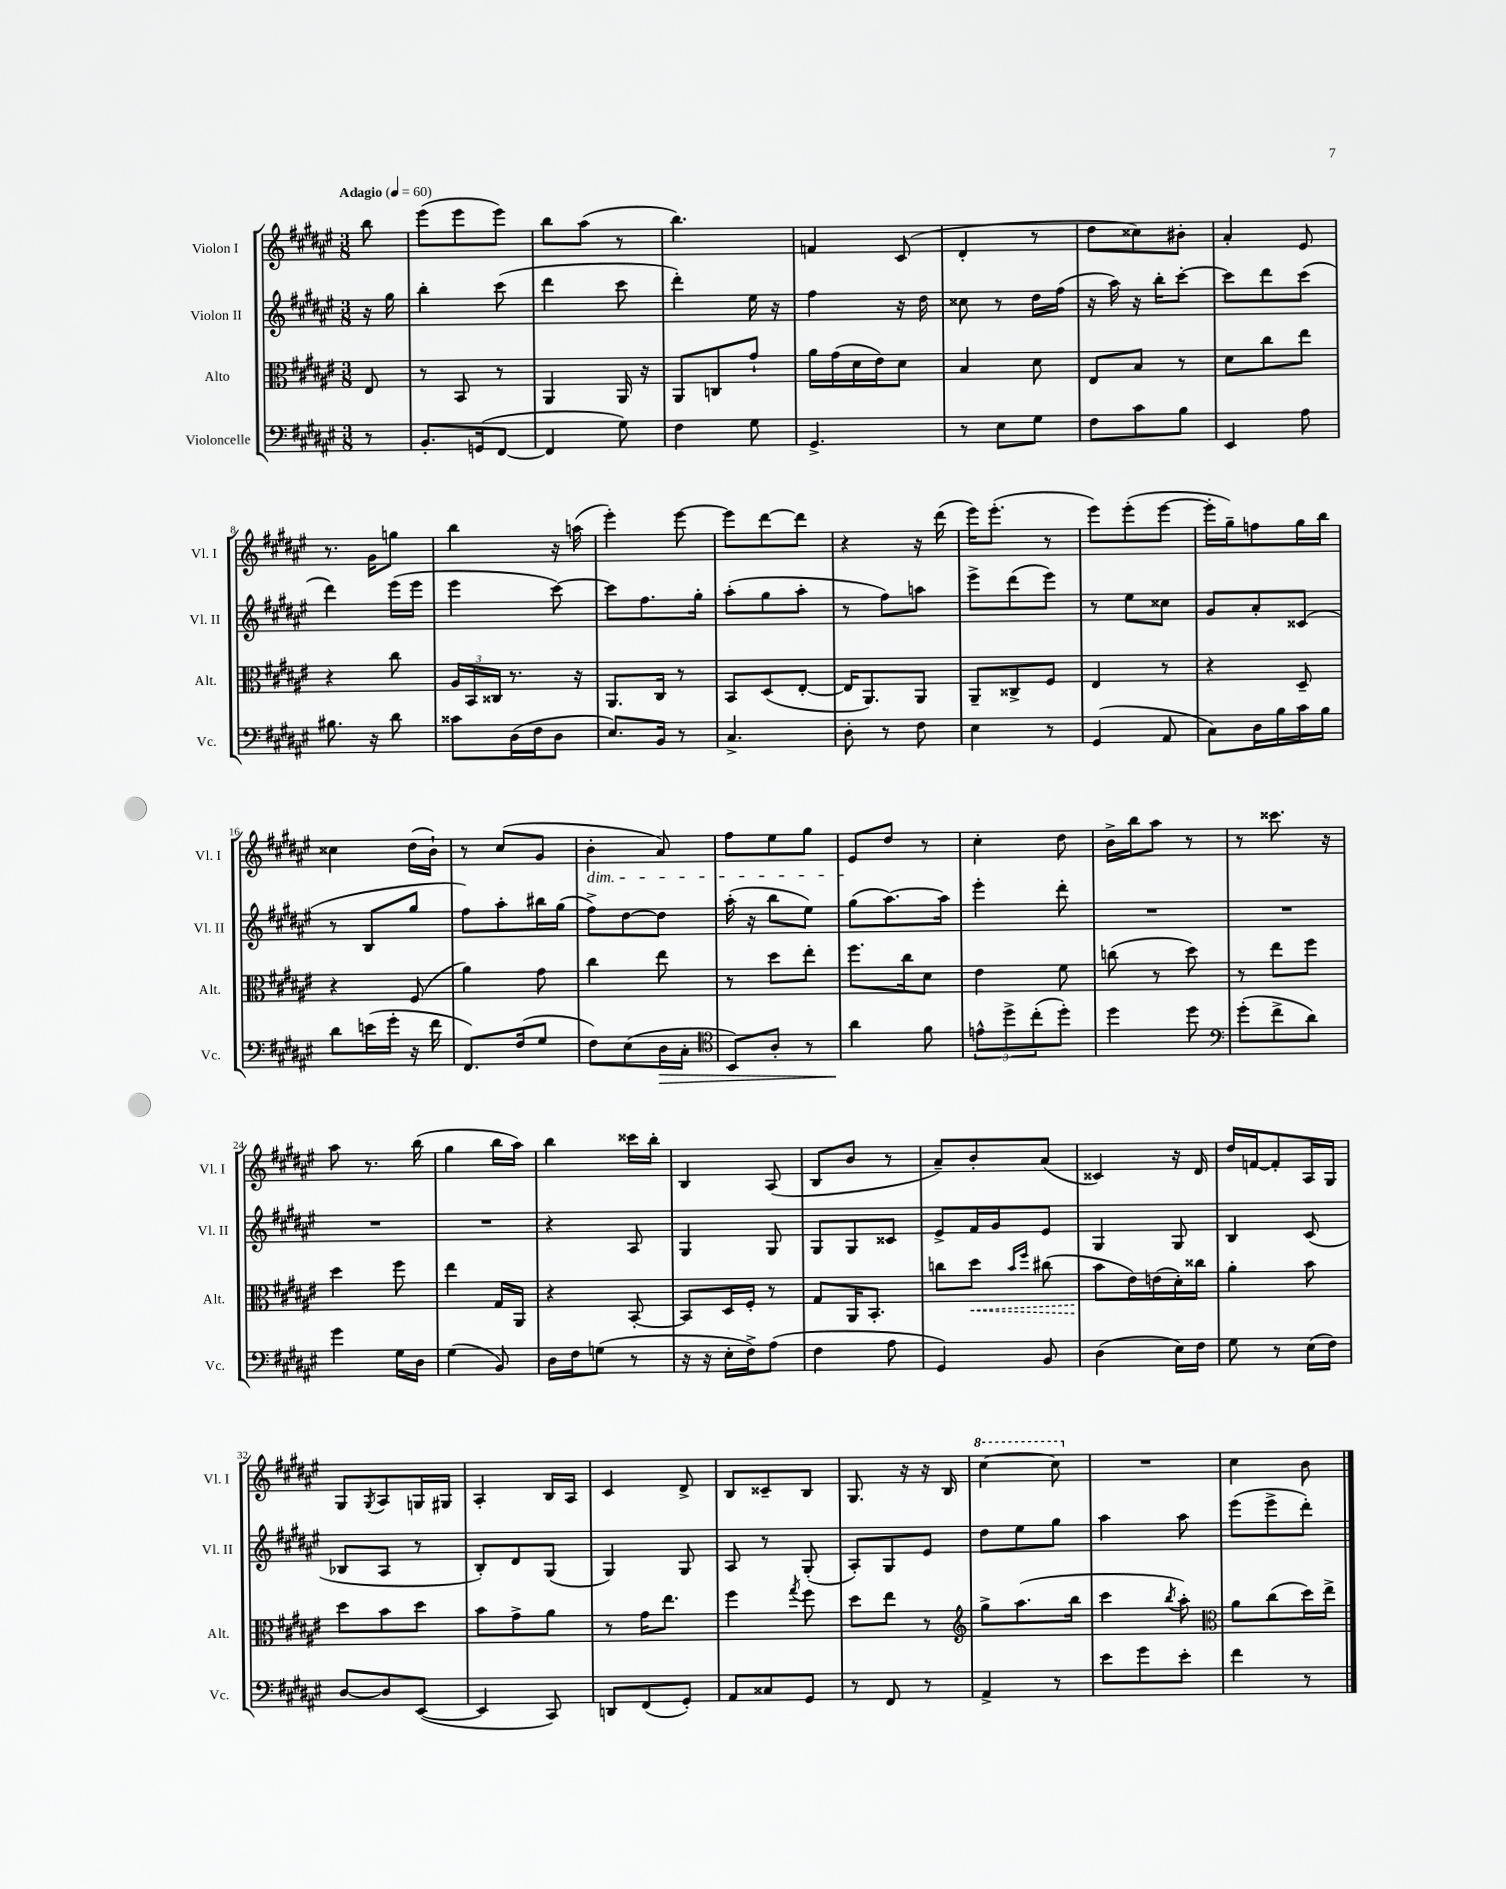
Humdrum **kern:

**kern	**kern	**kern	**kern
*staff4	*staff3	*staff2	*staff1
*clefF4	*clefC3	*clefG2	*clefG2
*k[f#c#g#d#a#e#]	*k[f#c#g#d#a#e#]	*k[f#c#g#d#a#e#]	*k[f#c#g#d#a#e#]
*M3/8	*M3/8	*M3/8	*M3/8
*MM60	*MM60	*MM60	*MM60
8r	8E#	16r	8bb
.	.	16gg#	.
=	=	=	=
8.BB'	8r	4bb'	(8eee#
.	8BB	.	8eee#
(16GG	.	.	.
[8FF#	8r	(8ccc#	8eee#)
=	=	=	=
4FF#]	4AA#	4ddd#	8bb
.	.	.	(8aa#
8G#)	16AA#	8ccc#	8r
.	16r	.	.
=	=	=	=
4F#	8AA#	4ddd#')	4.bb)
.	8C	.	.
8G#	8g#`	16ee#	.
.	.	16r	.
=	=	=	=
4.GG#^	16a#	4ff#	4f
.	(16g#	.	.
.	16d#	.	.
.	16e#)	.	.
.	8d#	16r	(8c#
.	.	16dd#	.
=	=	=	=
8r	4B	8cc##	4d#'
8E#	.	8r	.
8G#	8d#	16dd#	8r
.	.	(16ff#	.
=	=	=	=
8F#	8E#	16r	8dd#
.	.	16aa#)	.
8c#	8B	16r	8cc##)
.	.	16bb'	.
8B	8r	[8ccc#'	8b#'
=	=	=	=
4EE#	8d#	8ccc#]	4a#'
.	8cc#	8ddd#	.
8A#	8ee#	(8ccc#	8e#
=	=	=	=
8.B#	4r	4ddd#)	8.r
16r	.	.	16g#
8d#	8cc#	(16eee#	8gg
.	.	16eee#	.
=	=	=	=
8c##	24A#	4eee#	4bb
.	24BB	.	.
.	24C##	.	.
(16D#	8.r	.	.
16F#	.	.	.
8D#	.	[8ccc#)	16r
.	16r	.	(16aa
=	=	=	=
8.E#)	8.AA#	8ccc#]	4eee#')
.	.	8.ff#	.
16BB	16C#	.	.
8r	8r	.	[8eee#
.	.	16gg#'	.
=	=	=	=
4.C#^	8BB	(8aa#'	8eee#]
.	(8D#	8gg#	[8ddd#
.	[8E#'	8aa#'	8ddd#]
=	=	=	=
8D#'	16E#]	8r	4r
.	8.AA#)	.	.
8r	.	8ff#)	.
8F#	8AA#	8aa	16r
.	.	.	(16ddd#
=	=	=	=
4E#	8AA#~	8eee#^	16eee#)
.	.	.	(8.eee#'
.	8C##^	(8ddd#	.
8r	8F#	8eee#)	8r
=	=	=	=
(4GG#	4E#	8r	8eee#)
.	.	8ee#	(8eee#'
8AA#	8r	8cc##	[8eee#
=	=	=	=
8C#)	4r	8g#	16eee#']
.	.	.	16gg#~)
16D#	.	8a#'	8ff
16B	.	.	.
16c#	8D#~	(8c##	16gg#
16B	.	.	16bb
=	=	=	=
8d#	4r	8r	4cc##
(16e	.	8B	.
16g#'	.	.	.
16r	(8F#	8gg#	(16dd#
16f#	.	.	16b`)
=	=	=	=
8.FF#)	4a#)	8ff#)	8r
.	.	8aa#'	(8cc#
(16F#	.	.	.
8G#	8g#	16bb#	8g#
.	.	(16gg#	.
=	=	=	=
8F#)	4cc#	8ff#^)	4b'
(8E#	.	[8dd#	.
16D#	8ee#	8dd#]	8a#)
16C#'	.	.	.
=	=	=	=
*clefC4	*	*	*
8BB)	8r	(16aa#'	8ff#
.	.	16r	.
8A#'	8dd#	8bb	8ee#
8r	8ee#'	8ee#)	8gg#
=	=	=	=
4a#	8.ff#	(8gg#	8e#
.	.	[8.aa#)	8dd#
.	16cc#	.	.
8f#	8d#	.	8r
.	.	16aa#]	.
=	=	=	=
12e^^	4e#	4eee#'	4cc#'
12dd#^	.	.	.
(12cc#'	.	.	.
8dd#')	8f#	8ddd#'	8dd#
=	=	=	=
4dd#	(8cc	4.r	16b^
.	.	.	16bb
.	8r	.	8aa#
8dd#	8dd#)	.	8r
=	=	=	=
*clefF4	*	*	*
(8g#'	8r	4.r	8r
8f#^	8ee#	.	8.ccc##
8d#)	8ff#	.	.
.	.	.	16r
=	=	=	=
4g#	4dd#	4.r	8aa#
.	.	.	8.r
16G#	8ff#	.	.
16D#	.	.	(16bb
=	=	=	=
(4G#	4ee#	4.r	4gg#
8BB)	16G#	.	16bb
.	16AA#	.	16aa#)
=	=	=	=
16D#	4r	4r	4bb
16F#	.	.	.
(8G	.	.	.
8r	[8BB'	8A#	16ccc##
.	.	.	16bb'
=	=	=	=
16r	8BB]	4G#	4B
16r	.	.	.
16E#'	16D#	.	.
16F#^)	16F#'	.	.
(8A#	8r	8G#	(8A#
=	=	=	=
4F#	8G#	8G#	8B
.	16AA#	8G#	8b
.	8.BB'	.	.
8A#	.	8c##	8r
=	=	=	=
4GG#)	8cc	8e#^	8a#~)
.	8dd#	16f#	8b'
.	.	16g#	.
.	16qqb	.	.
.	16qqff#	.	.
8BB	(8cc#	8e#	(8a#
=	=	=	=
(4D#	8b	4G#	4c##)
.	16e#)	.	.
.	(16e	.	.
16E#)	16d#')	8G#	16r
16F#	16cc##	.	16d#
=	=	=	=
8G#	4a#'	4B	16dd#
.	.	.	[16f
8r	.	.	8f']
(16E#	8b	(8c#	16A#
16F#)	.	.	16G#
=	=	=	=
[8D#	8dd#	8B-	8G#
.	.	.	8qG#
8D#]	8b	8A#	8A#
([8EE#	8dd#	8r	16G
.	.	.	16G#
=	=	=	=
4EE#]	8b	8B')	4A#'
.	8g#^	8d#	.
8CC#)	8a#	(8G#	16B
.	.	.	16A#
=	=	=	=
8DD	8r	4G#)	4c#
(8FF#	16g#	.	.
.	8.ee#	.	.
8GG#')	.	8G#	8d#^
=	=	=	=
8AA#	4ff#	8A#	8B
8C##	.	8r	8c##~
.	8qgg#	.	.
8GG#	8ff#	(8G#'	8B
=	=	=	=
8r	8dd#	8A#')	8.G#
8FF#	8ee#	8G#	.
.	.	.	16r
8r	8r	8e#	16r
.	.	.	16B
=	=	=	=
*	*clefG2	*	*
4AA#^	8gg#^	8dd#	[4ccc#
.	(8.aa#	8ee#	.
8r	.	8gg#	8ccc#]
.	16bb	.	.
=	=	=	=
8e#	4ccc#	4aa#	4.r
8g#	.	.	.
.	8qbb	.	.
8e#'	8aa#')	8aa#	.
=	=	=	=
*	*clefC3	*	*
4f#	8a#	(8eee#	4cc#
.	(8cc#	8eee#^	.
8r	16dd#)	8ddd#')	8b
.	16ee#^	.	.
==	==	==	==
*-	*-	*-	*-
